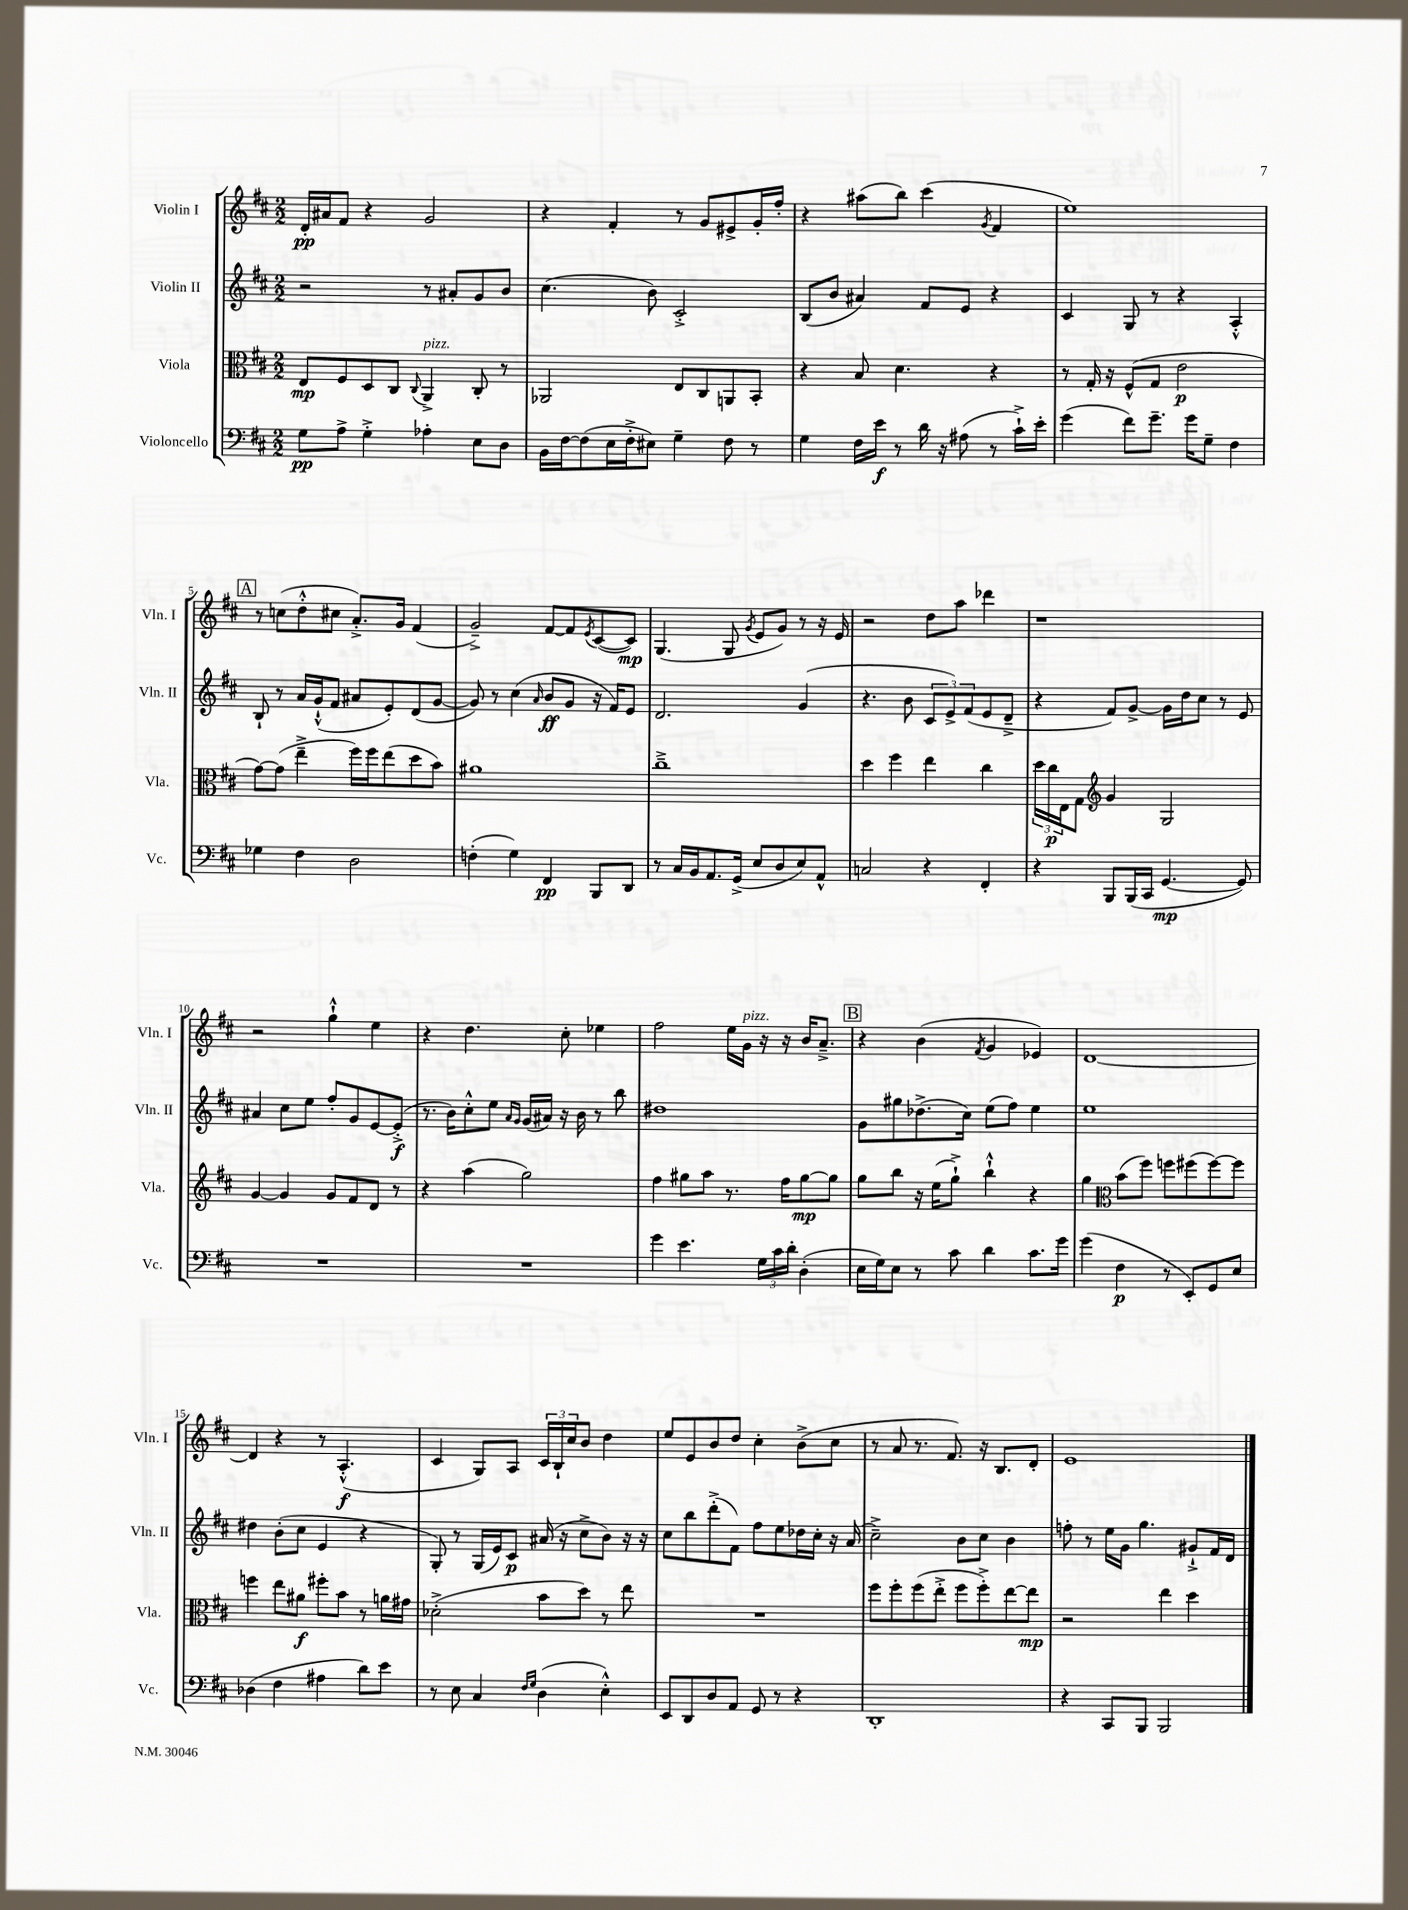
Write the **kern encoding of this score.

**kern	**kern	**kern	**kern
*staff4	*staff3	*staff2	*staff1
*clefF4	*clefC3	*clefG2	*clefG2
*k[f#c#]	*k[f#c#]	*k[f#c#]	*k[f#c#]
*M2/2	*M2/2	*M2/2	*M2/2
8G	8E	2r	16d'
.	.	.	16a#
8A^	8F#	.	8f#
4G'^	8D	.	4r
.	8C#	.	.
.	8qqC#	.	.
4A-'	4AA^	8r	2g
.	.	8a#'	.
8E	8C#'	8g	.
8D	8r	8b	.
=	=	=	=
16BB	2AA-	(4.cc#	4r
[16F#	.	.	.
(8F#]	.	.	.
16E	.	.	4f#'
16F#'^	.	.	.
8E#)	.	8b)	.
4G~	8E	2c#'^	8r
.	8C#	.	8g
8F#	8AA	.	8e#^
8r	8BB'	.	16g'
.	.	.	16ff#'
=	=	=	=
4G	4r	(8B	4r
.	.	8b	.
16F#	8B	4a#)	(8aa#
16e	.	.	.
8r	4.d	.	8bb)
16d	.	8f#	(4ccc#
16r	.	.	.
(8A#	.	8e	.
.	.	.	8qg
8r	4r	4r	4f#
16c#`^)	.	.	.
16e'	.	.	.
=	=	=	=
(4g	8r	4c#	1ee)
.	16G'	.	.
.	16r	.	.
8f#)	(8F#^^	8G	.
8.g~	8G	8r	.
.	2e	4r	.
16g	.	.	.
8G~	.	.	.
4F#	.	4A'^^	.
=	=	=	=
4G-	[8g)	8B`	8r
.	(8g]	8r	(8cc
4F#	4ee~^	16a	8dd'^^
.	.	(16g`^^	.
.	.	8f#	8cc#
2D	16ff#)	8a#	8.a'^)
.	16ff#	.	.
.	(8ee	8e')	.
.	.	.	16g
.	8dd	(8d	(4f#
.	8b)	[8g	.
=	=	=	=
(4F'	1a#	8g])	2g~^)
.	.	8r	.
4G)	.	(4cc#	.
.	.	16qqa	.
4FF#	.	8b	[8f#
.	.	8g	8f#]
.	.	.	8qe
8BBB	.	16r	([8c#
.	.	16f#)	.
8DD	.	8e	8c#])
=	=	=	=
8r	1cc#~^	2.d	(4.G
16C#	.	.	.
16BB	.	.	.
8.AA	.	.	.
.	.	.	8G
(16GG^	.	.	.
.	.	.	8qg
8E	.	.	8e
8D	.	.	8g)
8E)	.	(4g	8r
8AA^^	.	.	16r
.	.	.	16e
=	=	=	=
2C	4dd	4.r	2r
.	4ff#	.	.
.	.	8b	.
4r	4ee	12c#	8dd
.	.	12e^)	.
.	.	.	8aa
.	.	(12f#	.
4FF#'	4cc#	8e	4ddd-
.	.	8d~^	.
=	=	=	=
4r	24dd	4r	1r
.	24cc#	.	.
.	24E	.	.
.	8G	.	.
*	*clefG2	*	*
8BBB	4g	8f#)	.
(16BBB	.	[8g^	.
16CC#	.	.	.
[4.GG	2G	16g]	.
.	.	16dd	.
.	.	8cc#	.
.	.	8r	.
8GG])	.	8e	.
=	=	=	=
1r	[4g	4a#	2r
.	4g]	8cc#	.
.	.	8ee	.
.	8g	8ff#'	4gg`^^
.	8f#	8g	.
.	8d	[8e	4ee
.	8r	(8e'^]	.
=	=	=	=
1r	4r	8.r	4r
.	.	16b)	.
.	(4aa	8cc#'^^	4.dd
.	.	8ee	.
.	.	16qqa	.
.	.	16qqg	.
.	2gg)	(16g	.
.	.	16a#)	.
.	.	16r	8cc#'
.	.	16b	.
.	.	8r	4ee-
.	.	8bb	.
=	=	=	=
4g	4ff#	1dd#	2ff#
4.e	8gg#	.	.
.	8aa	.	.
.	8.r	.	16ee
.	.	.	16g
24G	.	.	16r
24c#	.	.	.
.	16ff#	.	16r
24d'	.	.	.
(4D'	[8gg#	.	16b
.	.	.	8.a~^
.	8gg#]	.	.
=	=	=	=
16E	8gg	8g	4r
16G)	.	.	.
8E	8bb	8gg#	.
8r	16r	(8.dd-^	(4b
.	(16ee	.	.
8c#	8gg`^)	.	.
.	.	16cc#)	.
.	.	.	8qf#
4d	4bb`^^	(8ee	4g
.	.	8ff#)	.
8.c#	4r	4ee	4e-)
16g	.	.	.
=	=	=	=
(4g	4gg	1ee	[1d
*	*clefC3	*	*
4F#	(8b	.	.
.	8ff#)	.	.
8r	8ff	.	.
8EE')	(8ff#	.	.
8GG	[8ff#)	.	.
8E	8ff#]	.	.
=	=	=	=
(4D-	4ff	4dd#	4d]
4F#	8ee	(8b'	4r
.	8a#	8cc#	.
4A#	8ff#'	4e	8r
.	8b	.	(4.A'^^
8d)	8r	4r	.
8e	16a	.	.
.	16g#	.	.
=	=	=	=
8r	(2d-'^	8G')	4c#
8E	.	8r	.
4C#	.	(16G	8G)
.	.	16e)	.
.	.	8c#	8A
16qqF#	.	.	.
16qqG	.	.	.
(4D	8b	(16a#	24c#
.	.	.	24B`
.	.	16r	.
.	.	.	24cc#
.	8dd)	8cc#^	8b
4E'^^)	8r	8b)	4dd
.	8ee	16r	.
.	.	16r	.
=	=	=	=
8EE	1r	8cc#	8ee
8DD	.	8bb	8e
8D	.	(8ddd'^	8b
8AA	.	8f#)	8dd
8GG	.	8ff#	4cc#'
8r	.	8ee	.
4r	.	16dd-	(8b^
.	.	16cc#'	.
.	.	16r	8cc#
.	.	(16a	.
=	=	=	=
1DD'	8ff#	2cc#~^)	8r
.	8ff#'	.	8a
.	(8ff#	.	8.r
.	8ee'^	.	.
.	.	.	8.f#)
.	8ff#	8b	.
.	8ff#'^)	8cc#	16r
.	.	.	8.B
.	[8ee	4b	.
.	8ee]	.	8d'
=	=	=	=
4r	2r	8ff'	1e
.	.	8r	.
8CC#	.	16ee	.
.	.	16g	.
8BBB	.	4.gg	.
2BBB	4ee	.	.
.	4dd	8g#`^	.
.	.	16f#	.
.	.	16d	.
==	==	==	==
*-	*-	*-	*-
